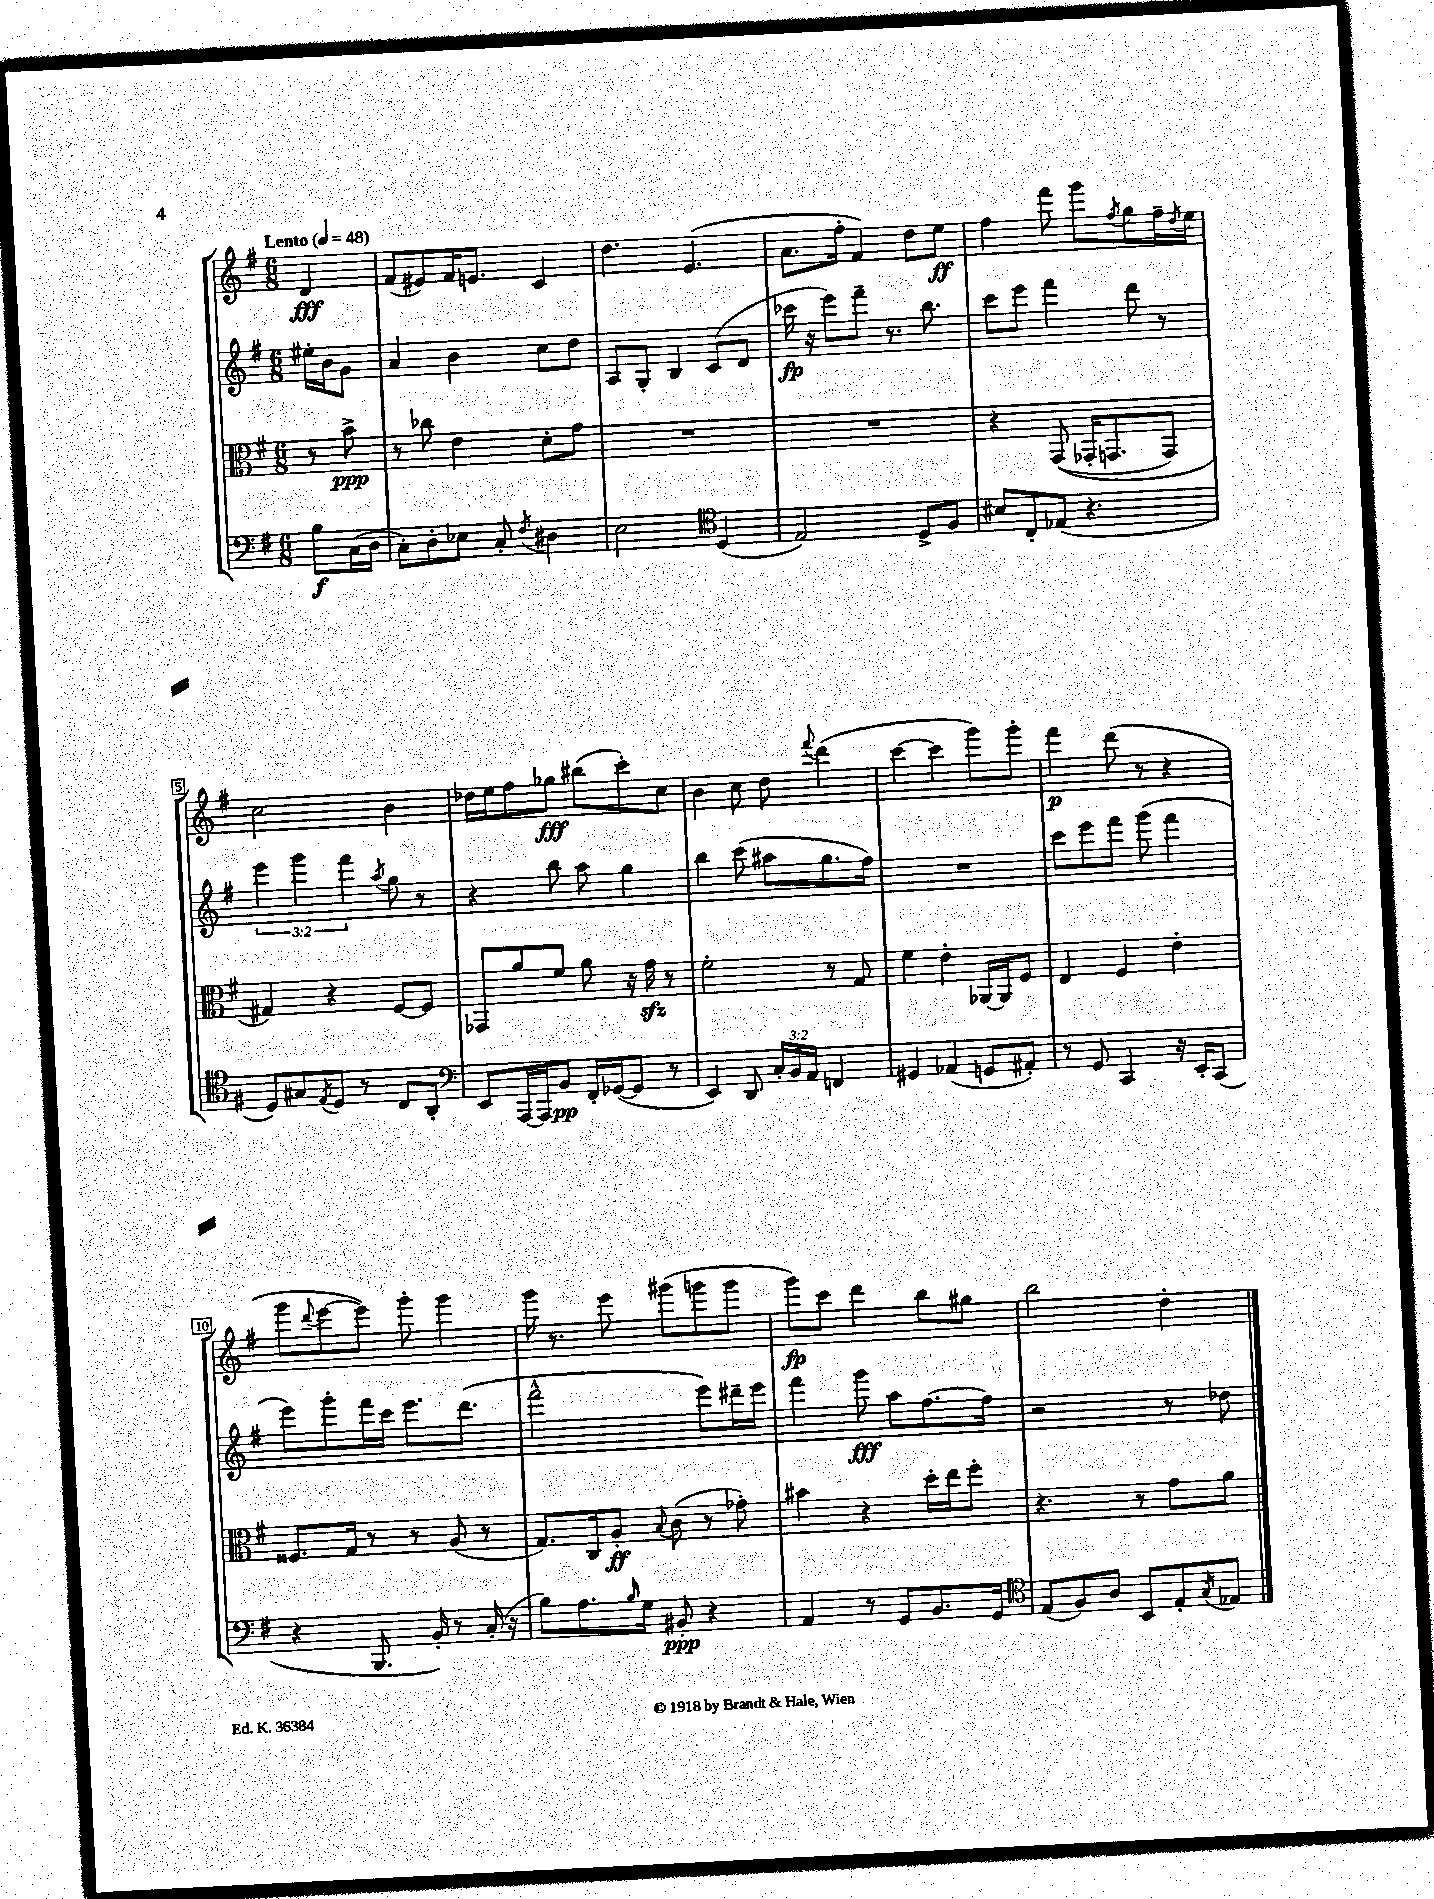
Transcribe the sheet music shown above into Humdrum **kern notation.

**kern	**kern	**kern	**kern
*staff4	*staff3	*staff2	*staff1
*clefF4	*clefC3	*clefG2	*clefG2
*k[f#]	*k[f#]	*k[f#]	*k[f#]
*M6/8	*M6/8	*M6/8	*M6/8
*MM48	*MM48	*MM48	*MM48
8B\L	8r	16ee#'\LL	4d/
.	.	16b\J	.
(16C\L	8b^\	8g\J	.
16D\JJ	.	.	.
=	=	=	=
8C'\L)	8r	4a/	(8f#/L
8D'\	8cc-\	.	8e#/)
8E-\J	4e\	4b\	16f#/K
.	.	.	8.e/J
8C'/	.	.	.
8qF#/	.	.	.
4D#\	8d'\L	8cc\L	4c/
.	8g\J	8dd\J	.
=	=	=	=
2E\	2.r	8A/L	4.dd\
.	.	8G'/J	.
.	.	4B/	.
.	.	.	(4.e/
*clefC4	*	*	*
(4D/	.	(8c/L	.
.	.	8d/J	.
=	=	=	=
2E/)	2.r	16ccc-\	8.a\L
.	.	16r	.
.	.	8eee\L)	.
.	.	.	16ff#'\Jk
.	.	8fff#~\J	4f#/)
.	.	8.r	.
8D^/L	.	.	8dd\L
.	.	8.bb\	.
8F#/J	.	.	8ee\J
=	=	=	=
8B#/L	4r	8ccc\L	4ff#\
8C'/	.	8eee\J	.
(8E-/J	&((8GG/	4fff#\	8fff#\
4.r	16GG-'/LK	.	8ggg\L
.	8.GG/	.	.
.	.	.	8qff#/
.	.	8ddd\	8gg\
.	8GG/J)	8r	16ff#~\L
.	.	.	8qdd/
.	.	.	16ee\JJ
=	=	=	=
8D/L)	4G#/&)	6eee\	2cc\
8G#/	.	.	.
.	.	6ggg\	.
8qE/	.	.	.
8D/J	4r	.	.
.	.	6fff#\	.
8r	.	.	.
.	.	8qaa/	.
8C/L	[8F#/L	8gg\	4b\
8AA'/J	8F#/]J	8r	.
=	=	=	=
*clefF4	*	*	*
8EE/L	8GG-/L	4r	16dd-\LL
.	.	.	16ee\J
[16AAA/L	8a/	.	8ff#\
16AAA/]J	.	.	.
8BB/J	8f#/J	8bb\	8gg-\J
16FF#'/LL	8a\	8aa\	(8bb#\L
([16GG-/J	.	.	.
8GG-/]J	16r	4gg\	8ccc'\)
.	16g\	.	.
8r	8r	.	8cc\J
=	=	=	=
4EE/)	2f#'\	4bb\	4b\
8DD/	.	(8ccc\	8cc\
24C'/LL	.	8aa#\L	8dd\
24BB/	.	.	.
24AA/JJ	.	.	.
.	.	.	8qqfff#/
4FF/	8r	8.gg\	(4ddd\
.	8G/	.	.
.	.	16ff#\Jk)	.
=	=	=	=
4GG#/	4f#\	2.r	[4ccc\
(4AA-/	4e'\	.	4ccc\]
8GG/L	[16AA-/LL	.	8ggg\L)
.	16AA-/]J	.	.
8AA#'/J)	8F#/J	.	8ggg'\J
=	=	=	=
8r	4E/	8ccc\L	4fff#\
8GG/	.	8eee\	.
4CC/	4F#/	8fff#\J	(8ddd\
.	.	(8ggg\	8r
16r	4e'\	4fff#\	4r
16EE'/LK	.	.	.
(8CC/J	.	.	.
=	=	=	=
4r	8.F##/L	8eee\L)	8ggg\L
.	.	.	8qqddd/
.	.	8ggg'\	[8eee\
.	16G/Jk	.	.
8.BBB/	8r	16fff#\L	8eee\]J)
.	.	16ccc\JJ	.
.	8r	8.eee\L	8ggg'\
16BB'/)	.	.	.
8r	(8A/	.	4ggg\
.	.	(8.ddd\J	.
(16C'/	8r	.	.
16r	.	.	.
=	=	=	=
8B\L)	8.G/L)	2fff#^^\	16ggg\
.	.	.	8.r
8.A\	.	.	.
.	16C/k	.	.
.	8A'/J	.	8eee\
16qqB/	.	.	.
16G\Jk	.	.	.
.	8qqB/	.	.
8BB#'/	(8c\	.	(8ggg#\L
4r	8r	8eee\L)	8ggg\
.	8g-'\)	16ddd#~\L	8ggg\J
.	.	16eee\JJ	.
=	=	=	=
4AA/	4b#\	4fff#\	8ggg\L)
.	.	.	8ccc\J
8r	4r	8ggg\	4ddd\
8GG/L	.	8aa\L	.
8.BB/	16dd'\LL	[8.ff#\	8bb\L
.	16ee\J	.	.
.	8ff#'\J	.	8gg#\J
16GG/Jk	.	16ff#\]Jk	.
=	=	=	=
*clefC4	*	*	*
(8E/L	4.r	2r	2bb\
8F#/)	.	.	.
8A/J	.	.	.
8BB/L	8r	.	.
8E'/	8g\L	8r	4dd'\
8qG/	.	.	.
8E-/J	8a\J	8dd-\	.
==	==	==	==
*-	*-	*-	*-
